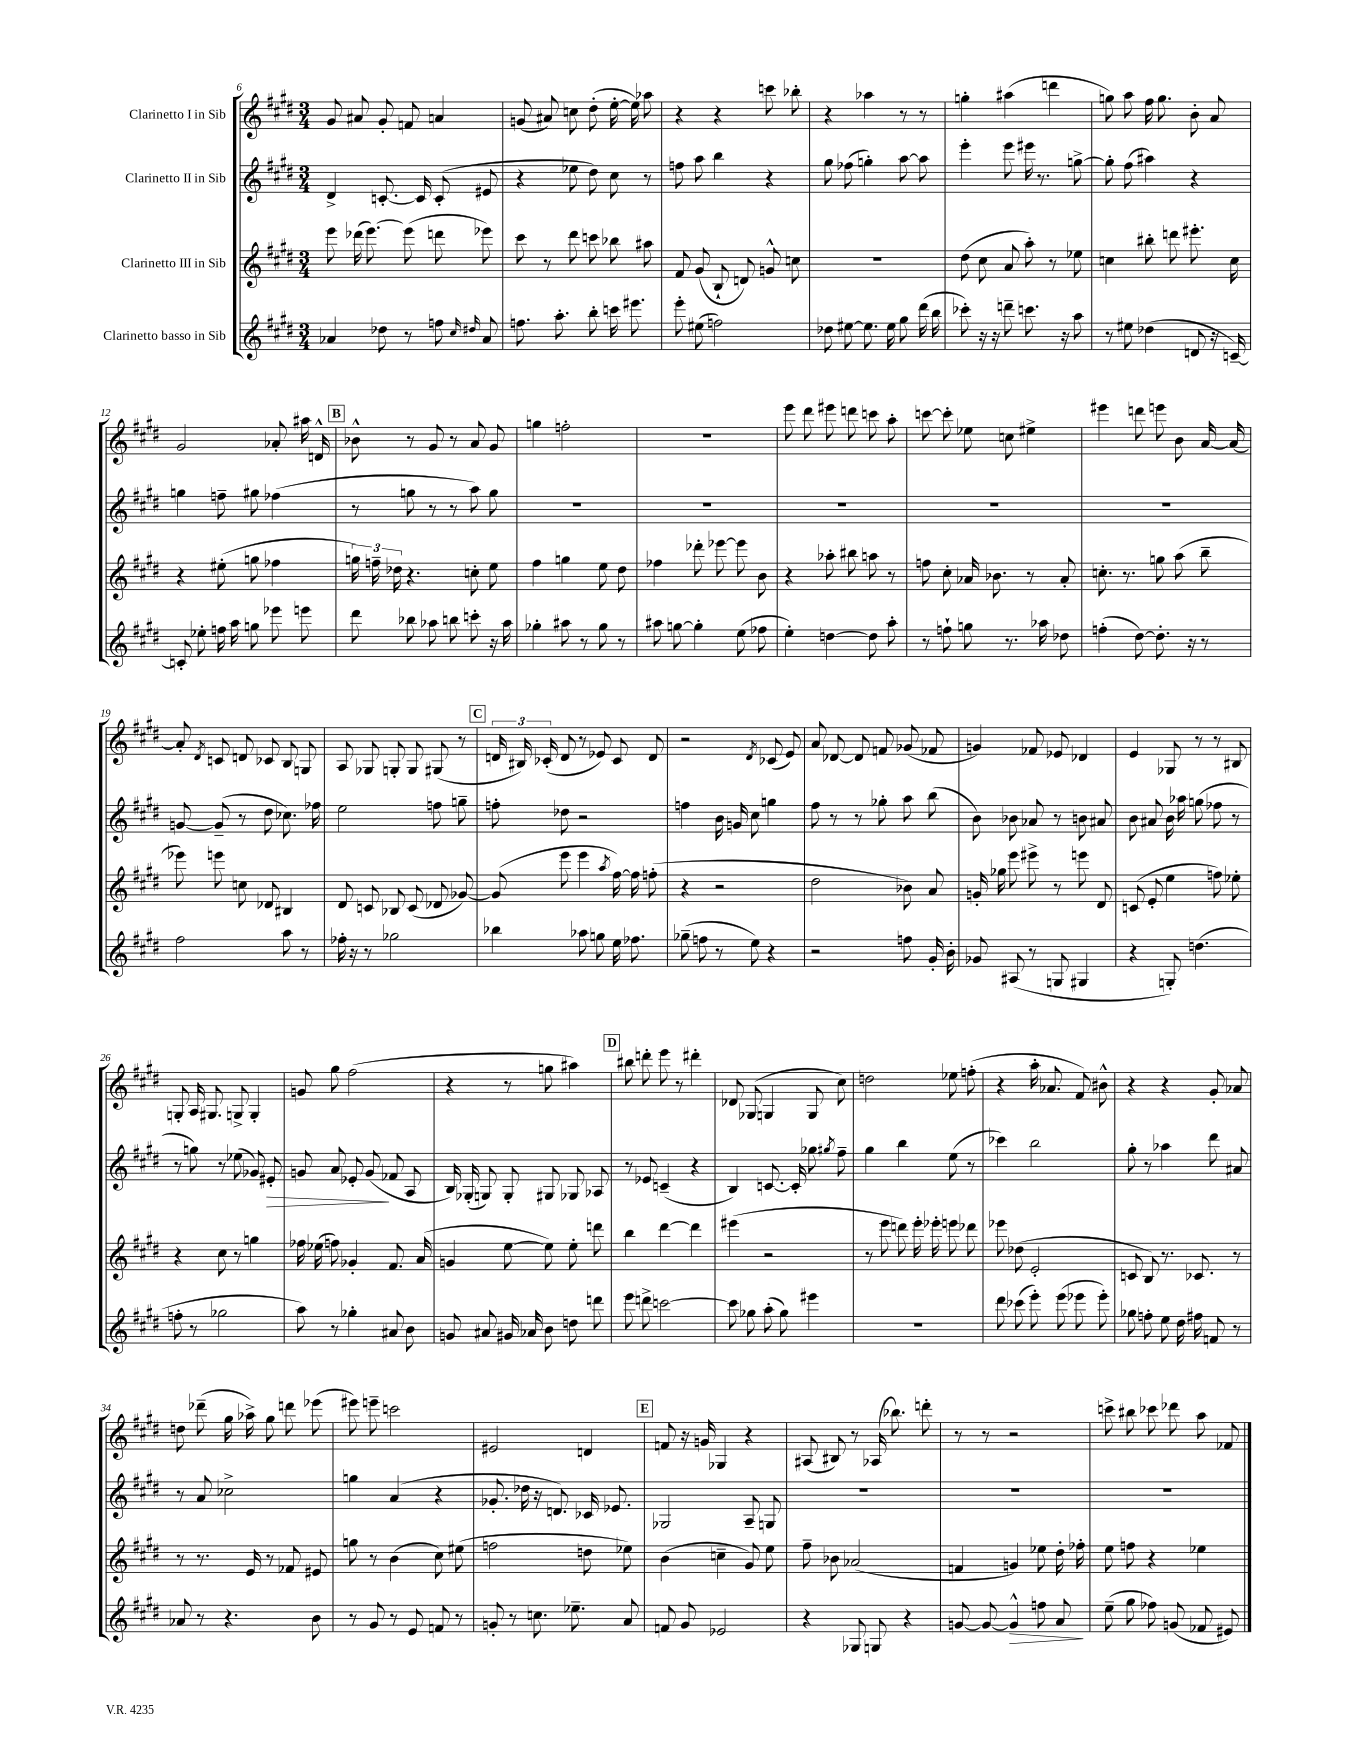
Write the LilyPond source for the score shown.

<<
\new StaffGroup <<
\new Staff = "s0" \with { instrumentName = "Clarinetto I in Sib" } {
    \clef treble \key e \major \numericTimeSignature \time 3/4
    \autoBeamOff gis'8 ais'8 gis'8-. f'8 a'4 |
    g'8( ais'8) c''8 dis''8-.( e''16~-. e''16) aes''8 |
    r4 r4 c'''8 bes''8-. |
    r4 aes''4 r8 r8 |
    g''4-. ais''4( d'''4 |
    g''8) a''8 fis''16 g''8. b'8-. a'8 |
    gis'2 aes'8-. ais''16 d'16-^ |
    \mark \markup { \box "B" } bes'8-^ r8 gis'8 r8 a'8 gis'8 |
    g''4 f''2-. |
    R2. |
    e'''8 dis'''8 eis'''8 d'''8 c'''8 a''8-. |
    c'''8~ c'''8-. ees''8 c''8 eis''4-> |
    eis'''4 d'''8 e'''8 b'8 a'16~ a'16~ |
    a'8-. \acciaccatura { dis'8 } c'8 d'8 ces'8 b8 g8 |
    a8 ges8 g8-. g8 gis8( r8 |
    \mark \markup { \box "C" } \tuplet 3/2 { d'16 bis16) ces'16-.( } d'8 r8 ees'8) ces'8 d'8 |
    r2 \acciaccatura { dis'8 } ces'8( e'8) |
    a'8 des'8~ des'8 f'8 ges'8( fes'8 |
    g'4) fes'8 ees'8 des'4 |
    e'4 ges8 r8 r8 bis8 |
    g8-. a16 gis8. g8-> g4-. |
    g'8 gis''8 fis''2( |
    r4 r8 g''8 ais''4) |
    \mark \markup { \box "D" } bis''8 d'''8-. e'''8 r8 dis'''4-. |
    des'8 ges8( g4 g8 cis''8) |
    d''2 ees''8 f''8-.( |
    r4 a''16-. aes'8. fis'8) bis'8-^ |
    r4 r4 gis'8-. aes'8 |
    d''8 des'''8--( gis''16 aes''16->) gis''8 d'''8 ees'''8( |
    eis'''8) e'''8-- c'''2 |
    eis'2 d'4 |
    \mark \markup { \box "E" } f'8 r16 g'16 ges4 r4 |
    ais8( bis8) r8 aes16( bes''8.) d'''8-. |
    r8 r8 r2 |
    c'''8-> bis''8 ces'''8 des'''8 a''8 fes'8 \bar "|." |
}
\new Staff = "s1" \with { instrumentName = "Clarinetto II in Sib" } {
    \clef treble \key e \major \numericTimeSignature \time 3/4
    \autoBeamOff dis'4-> c'8.~-. c'16 c'8-.( eis'8 |
    r4 ees''8 dis''8) cis''8 r8 |
    f''8 a''8 b''4 r4 |
    gis''8 fes''8( g''4-.) a''8~ a''8 |
    e'''4-. e'''8 eis'''16 r8. g''8~-> |
    g''8-. fis''8( ais''4) r4 |
    g''4 f''8-- gis''8 fes''4( |
    \mark \markup { \box "B" } r8 g''8 r8 r8 a''8) g''8 |
    R2. |
    R2. |
    R2. |
    R2. |
    R2. |
    g'8~ g'8--( r8 dis''8 ces''8.) fes''16 |
    e''2 f''8 g''8-- |
    \mark \markup { \box "C" } f''8-. des''8 r2 |
    f''4 b'16 g'16 cis''8 g''4 |
    fis''8 r8 r8 ges''8-. a''8 b''8( |
    b'8) bes'8 aes'8 r8 b'8 ais'8 |
    b'8 ais'8 b'16 aes''16 g''8( fes''8 r8 |
    r8 g''8) r8 ees''8( ges'8) eis'8-.\> |
    g'8 a'8 ees'8-. g'8\!( fes'8 a8 |
    b16) ges16-.( g8) g8-. gis8 ges8 aes8 |
    \mark \markup { \box "D" } r8 ees'8 c'4--( r4 |
    b4) c'8.~ c'16-. ges''8 \acciaccatura { gis''8 } fis''8-- |
    gis''4 b''4 e''8( r8 |
    ces'''4) b''2 |
    gis''8-. r8 aes''4 dis'''8 ais'8 |
    r8 a'8 ces''2-> |
    g''4 a'4( r4 |
    ges'8.-. des''16 r16 d'8.) ces'16 ees'8. |
    \mark \markup { \box "E" } ges2 a8-- g8 |
    R2. |
    R2. |
    R2. \bar "|." |
}
\new Staff = "s2" \with { instrumentName = "Clarinetto III in Sib" } {
    \clef treble \key e \major \numericTimeSignature \time 3/4
    \autoBeamOff e'''8 des'''16( e'''8.~) e'''8( d'''8 ees'''8) |
    cis'''8 r8 dis'''8 c'''8 bes''8 ais''8 |
    fis'8 gis'8( b8-! d'8) g'8-^ c''8 |
    R2. |
    dis''8( cis''8 a'8 a''8-.) r8 ees''8 |
    c''4 bis''8-. d'''8 eis'''8.-. c''16 |
    r4 eis''8-.( g''8 fes''4 |
    \mark \markup { \box "B" } \tuplet 3/2 { g''16) f''16-- des''16 } r4. c''8-. e''8 |
    fis''4 g''4 e''8 dis''8 |
    fes''4 des'''8-. ees'''8~ ees'''8 b'8 |
    r4 aes''8-. bis''8 a''8 r8 |
    f''8 cis''8-. aes'16 bes'8. r8 aes'8-. |
    c''8.-. r8. g''8 a''8( b''8-- |
    ees'''8) e'''8 c''8 des'8 bis4 |
    dis'8 c'8 bes8 c'8( des'8 ges'8~) |
    \mark \markup { \box "C" } ges'8( e'''8 e'''4 \acciaccatura { a''8 } fis''16~) fis''16 f''8-.( |
    r4 r2 |
    dis''2 bes'8) a'8 |
    g'16-. ges''16 e'''8 eis'''8-> r8 e'''8 dis'8 |
    c'8( e'8-. e''4 f''8) ees''8-. |
    r4 cis''8 r8 g''4 |
    fes''16 ees''16( f''8) ges'4-. fis'8. a'16( |
    g'4 e''8~ e''8) e''8-. d'''8 |
    \mark \markup { \box "D" } b''4 dis'''4~ dis'''4 |
    eis'''4( r2 |
    r8 e'''8 d'''8) e'''16-. ees'''16-. e'''8 des'''8 |
    ees'''8 des''8( e'2-. |
    c'8 b8) r8. ces'8. r8 |
    r8 r8. e'16 r8 fes'8 eis'8 |
    g''8 r8 b'4( cis''8) eis''8( |
    f''2 d''8 ees''8) |
    \mark \markup { \box "E" } b'4( c''4-- gis'8) e''8 |
    fis''8-- bes'8 aes'2( |
    f'4 g'4) ees''8 dis''16-. fes''16-. |
    e''8 f''8 r4 ees''4 \bar "|." |
}
\new Staff = "s3" \with { instrumentName = "Clarinetto basso in Sib" } {
    \clef treble \key e \major \numericTimeSignature \time 3/4
    \autoBeamOff aes'4 des''8 r8 f''8 \grace { cis''16 dis''16 } aes'8 |
    f''8. a''8.-. b''8-. c'''16 eis'''8. |
    e'''8-. eis''8( f''2) |
    des''8 eis''8~ eis''8. eis''16 gis''8 dis'''16( b''16 |
    ces'''8-.) r16 r16 d'''8-- c'''8. r16 a''8 |
    r8 eis''8 des''4( d'8 r16 c'16~--) |
    c'8-. ees''8-. f''16 a''16 g''8 ees'''8 e'''8 |
    \mark \markup { \box "B" } dis'''8 bes''8 aes''8 b''8 c'''8-. r16 aes''16 |
    ges''4-. ais''8 r8 ges''8 r8 |
    ais''8 g''8~ g''4-. e''8( fes''8 |
    e''4-.) d''4~ d''8 a''8-. |
    r8 f''8-! g''8 r8. aes''16 des''8 |
    f''4-.( dis''8~) dis''8.-. r16 r8 |
    fis''2 a''8 r8 |
    fes''16-. r16 r8 ges''2 |
    \mark \markup { \box "C" } bes''4 aes''8 g''8 e''16 fes''8. |
    ges''8--( f''8 r8 e''8) r4 |
    r2 f''8 gis'16-. b'16-. |
    ges'8 ais8( r8 g8 gis4 |
    r4 g8-.) d''4.( |
    f''8-. r8 ges''2 |
    a''8) r8 ges''4-. ais'8 b'8 |
    g'8 ais'8 gis'16 aes'16 b'8 d''8 d'''8 |
    \mark \markup { \box "D" } e'''8 d'''8-> c'''2~ |
    c'''8 ges''8 a''8-.( ges''8) eis'''4 |
    R2. |
    dis'''8 ces'''8( e'''8-.) e'''8( ees'''8 ees'''8-.) |
    ges''8 f''8-. e''8 dis''16 fis''16 f'8 r8 |
    aes'8 r8 r4. b'8 |
    r8 gis'8 r8 e'8 f'8 r8 |
    g'8-. r8 c''8. ees''8.-- a'8 |
    \mark \markup { \box "E" } f'8 gis'8 ees'2 |
    r4 ges8 g8 r4 |
    g'8~ g'8~ g'4-^\> f''8 a'8\! |
    e''8--( gis''8 fes''8) g'8( fes'8 eis'8) \bar "|." |
}
>>
>>
\layout { \context { \Score currentBarNumber = #6 } }
